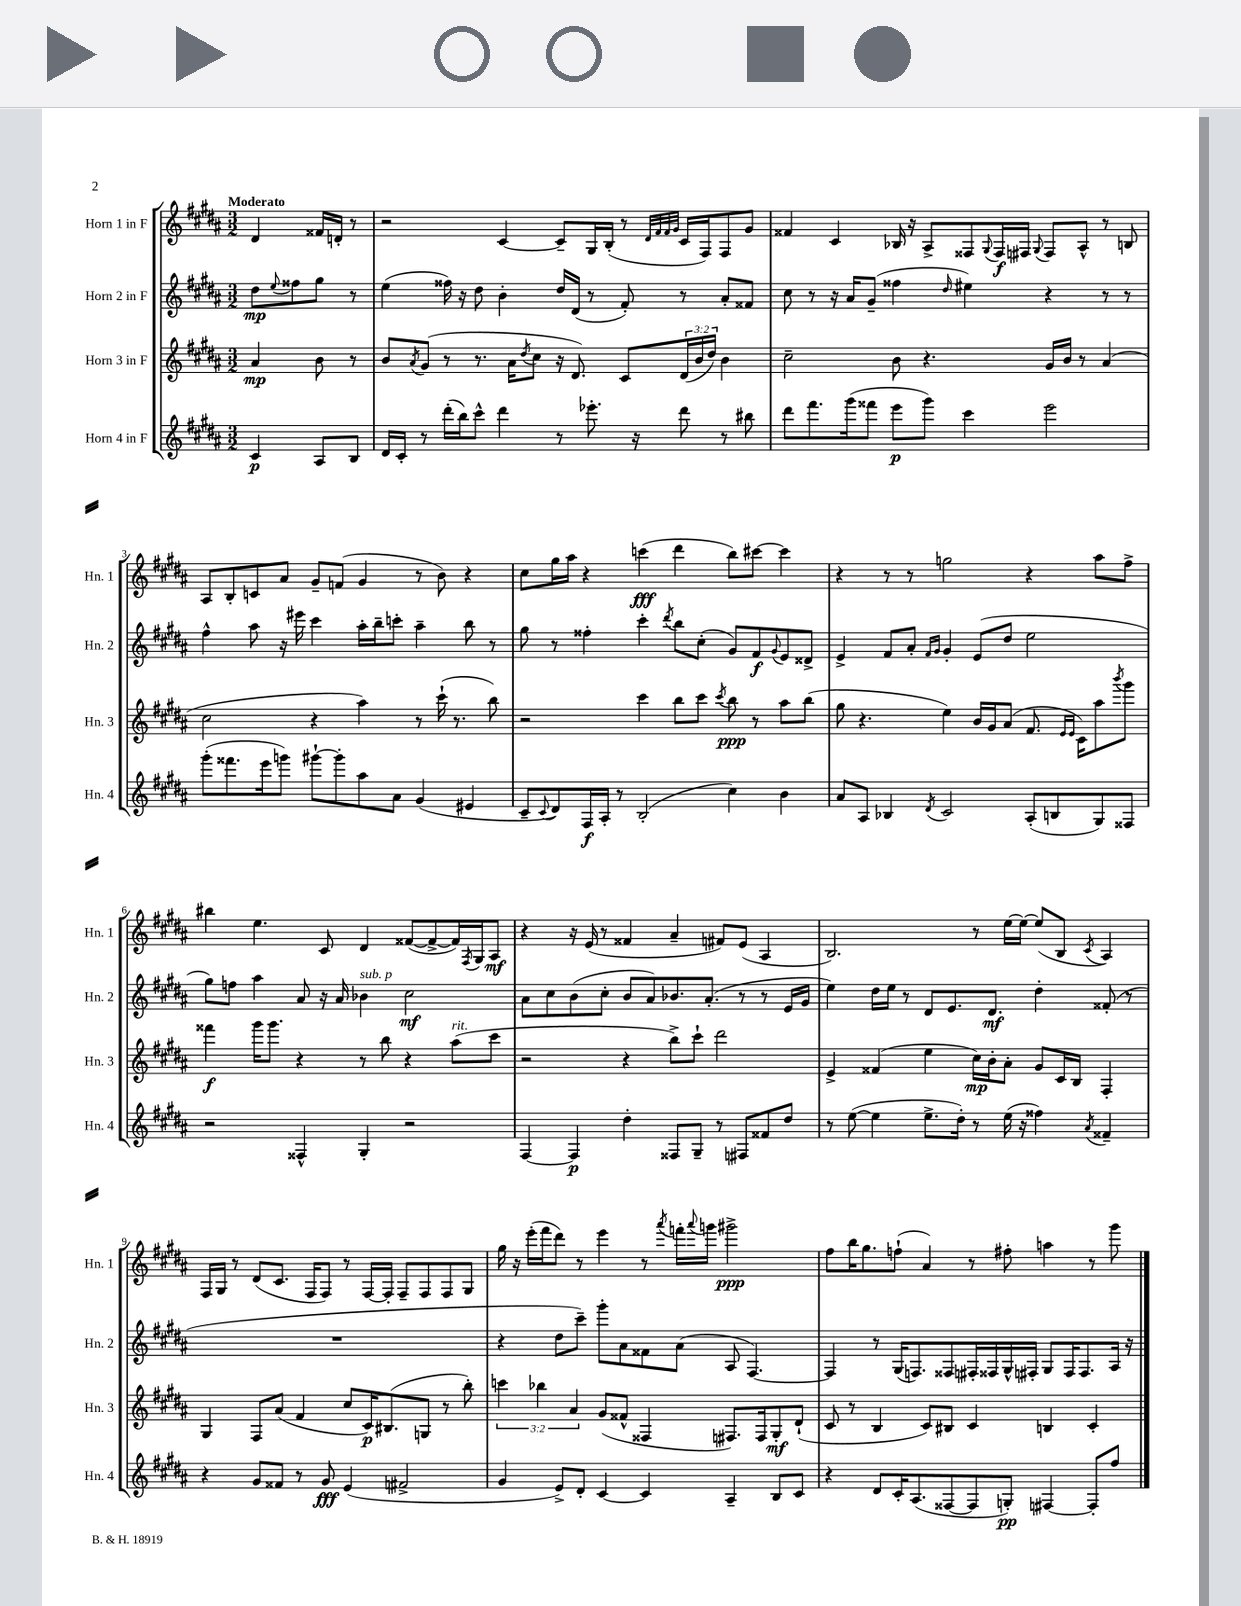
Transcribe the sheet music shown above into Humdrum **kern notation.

**kern	**kern	**kern	**kern
*staff4	*staff3	*staff2	*staff1
*clefG2	*clefG2	*clefG2	*clefG2
*k[f#c#g#d#a#]	*k[f#c#g#d#a#]	*k[f#c#g#d#a#]	*k[f#c#g#d#a#]
*M3/2	*M3/2	*M3/2	*M3/2
4c#	4a#	8dd#	4d#
.	.	8qqee	.
.	.	8ff##	.
8A#	8b	8gg#	16f##
.	.	.	16d'
8B	8r	8r	8r
=	=	=	=
16d#	8b	(4ee	2r
16c#'	.	.	.
.	8qa#	.	.
8r	(8g#	.	.
(16ddd#'	8r	16ff##)	.
16bb)	.	16r	.
8ccc#^^	8.r	8dd#	.
4ddd#	.	4b'	[4c#
.	16a#	.	.
.	8qdd#	.	.
.	8cc#	.	.
8r	16r	16dd#	8c#~]
.	8.d#)	(16d#	.
8.eee-'	.	8r	16G#
.	.	.	(16B'
.	8c#	8f#')	8r
16r	.	.	.
.	.	.	32qqd#
.	.	.	32qqf#
.	.	.	32qqf#
.	.	.	32qqg#
8ddd#	(24d#	8r	16c#
.	24b	.	.
.	.	.	16F#)
.	24dd#)	.	.
8r	4b	8a#'	8F#
8bb#	.	8f##	8g#
=	=	=	=
8ddd#	2cc#~	8cc#	4f##
8.fff#	.	8r	.
.	.	16r	4c#
(16ggg#	.	16a#	.
8fff##	.	(8g#~	.
8eee	8b	4ff##	16B-
.	.	.	16r
8ggg#)	4.r	.	8A#^
.	.	16qqdd#	.
4ccc#	.	4ee#)	8F##
.	.	.	8qqG#
.	.	.	16F##
.	.	.	16F#
.	.	.	8qqG#
2eee	16g#	4r	8F#
.	16b	.	.
.	8r	.	8A#^^
.	(4a#	8r	8r
.	.	8r	8B
=	=	=	=
(8ggg#'	2cc#	4ff#^^	8A#
8.fff##	.	.	8B'
.	.	8aa#	8c
16eee	.	.	.
8ggg)	.	16r	8a#
.	.	16eee#	.
[8ggg#`	4r	4ccc#	8g#~
8ggg#']	.	.	(8f
8aa#	4aa#)	16aa#'	4g#
.	.	16bb~	.
8a#	.	8ccc'	.
(4g#	8r	4aa#~	8r
.	(16ccc#`	.	8b)
.	8.r	.	.
4e#	.	8bb	4r
.	8bb)	8r	.
=	=	=	=
8c#~	2r	8gg#	8cc#
8qqc#	.	.	.
8d#)	.	8r	16gg#
.	.	.	16aa#
16F#	.	4ff##'	4r
16A#'	.	.	.
8r	.	.	.
(2B'	4ccc#	4ccc#'	(4ccc
.	.	8qddd#	.
.	8bb	8bb	4ddd#
.	8ccc#	(8cc#'	.
.	8qccc#	.	.
4cc#)	8bb	8g#)	8bb)
.	8r	8f#	[8ccc#
.	.	8qqg#	.
4b	8aa#	8e	4ccc#]
.	(8bb	8d##^	.
=	=	=	=
8a#	8gg#	4e^	4r
8A#	4.r	.	.
4B-	.	8f#	8r
.	.	8a#'	8r
.	.	16qqf#	.
8qd#	.	16qqg#	.
2c#	4ee)	4g#'	2gg
.	16b	(8e	.
.	16g#	.	.
.	(8a#	8dd#	.
(8A#'	8.f#	2ee	4r
8B	.	.	.
.	16qqe	.	.
.	16qqe	.	.
.	16c#)	.	.
8G#)	8aa#	.	8aa#
.	8qbbb	.	.
8F##	8ggg#	.	8ff#^
=	=	=	=
2r	4fff##	8gg#)	4bb#
.	.	8ff	.
.	16ggg#	4aa#	4.ee
.	8.ggg#	.	.
4F##^^	4r	8a#	.
.	.	16r	8c#
.	.	16a#	.
4G#'	8r	4b-	4d#
.	8bb	.	.
2r	4r	2cc#	([8f##
.	.	.	8f##^_
.	(8aa#	.	16f##])
.	.	.	8qF#
.	.	.	16G#
.	8ccc#	.	8A#
=	=	=	=
[4F#	2r	8a#	4r
.	.	8cc#	.
4F#]	.	(8b	16r
.	.	.	(16e
.	.	8cc#'	8r
4dd#'	4r	8b	4f##
.	.	8a#)	.
8F##	8bb^)	8.b-	4a#~
8G#~	8ccc#`	.	.
.	.	(8.a#'	.
8r	2ddd#	.	8f#)
8F#	.	8r	(8e
8f##	.	8r	4A#
8dd#	.	16e	.
.	.	16g#	.
=	=	=	=
8r	4e^	4ee)	2.B)
([8ee	.	.	.
4ee]	(4f##	16dd#	.
.	.	16ee	.
.	.	8r	.
8.ee^	4ee	8d#	.
.	.	8.e	.
16dd#')	.	.	.
8r	16cc#)	.	8r
.	16b'	8.d#	.
(16ee	8a#'	.	[16ee
16r	.	.	16ee_
4ff##)	8g#	4dd#'	(8ee]
.	16c#	.	8B
.	16B	.	.
8qa#	.	.	8qc#
4f##~	4F#'	(8f##'	4A#)
.	.	8r	.
=	=	=	=
4r	4G#	1.r	16F#
.	.	.	16G#
.	.	.	8r
8g#	8F#	.	(8d#
8f##	(8a#	.	8.c#
8r	4f#	.	.
.	.	.	16F#
8g#	.	.	8F#)
(4e	8cc#	.	8r
.	16c#)	.	[16F#
.	(8.B#	.	16F#']
2f#^	.	.	8F#~
.	8G	.	8F#
.	8r	.	8F#
.	8bb')	.	8G#
=	=	=	=
4g#	6ccc	4r	16gg#
.	.	.	16r
.	.	.	(16eee'
.	6bb-	.	.
.	.	.	16fff#
8e^)	.	8dd#	8ddd#)
.	6a#	.	.
8d#'	.	8ccc#~)	8r
[4c#	(8g#	8ggg#'	4eee
.	8f##^^	8a#	.
4c#]	4F##	8f##	8r
.	.	.	8qaaa#
.	.	(8a#	16fff'
.	.	.	8qqaaa#
.	.	.	16ggg
4A#~	8.F#)	8A#	2ggg#^
.	.	[4.F#)	.
.	16F#	.	.
8B	8G#'	.	.
8c#	(8d#`	.	.
=	=	=	=
4r	8c#	4F#]	8ff#
.	8r	.	16bb
.	.	.	8.gg#
8d#	4B	8r	.
16c#'	.	(16G#	(8ff`
(8.A#	.	8.F)	.
.	8c#)	.	4a#)
[8F##	8B#	8F##	.
8F##]	4c#	16F#'	8r
.	.	16F##	.
8G')	.	16G#^^	8ff#'
.	.	16F#'	.
[4F#	4B	8G#	4aa
.	.	16F#	.
.	.	8.F#	.
8F#']	4c#'	.	8r
8ff#	.	16A#	8ggg#
.	.	16r	.
==	==	==	==
*-	*-	*-	*-
